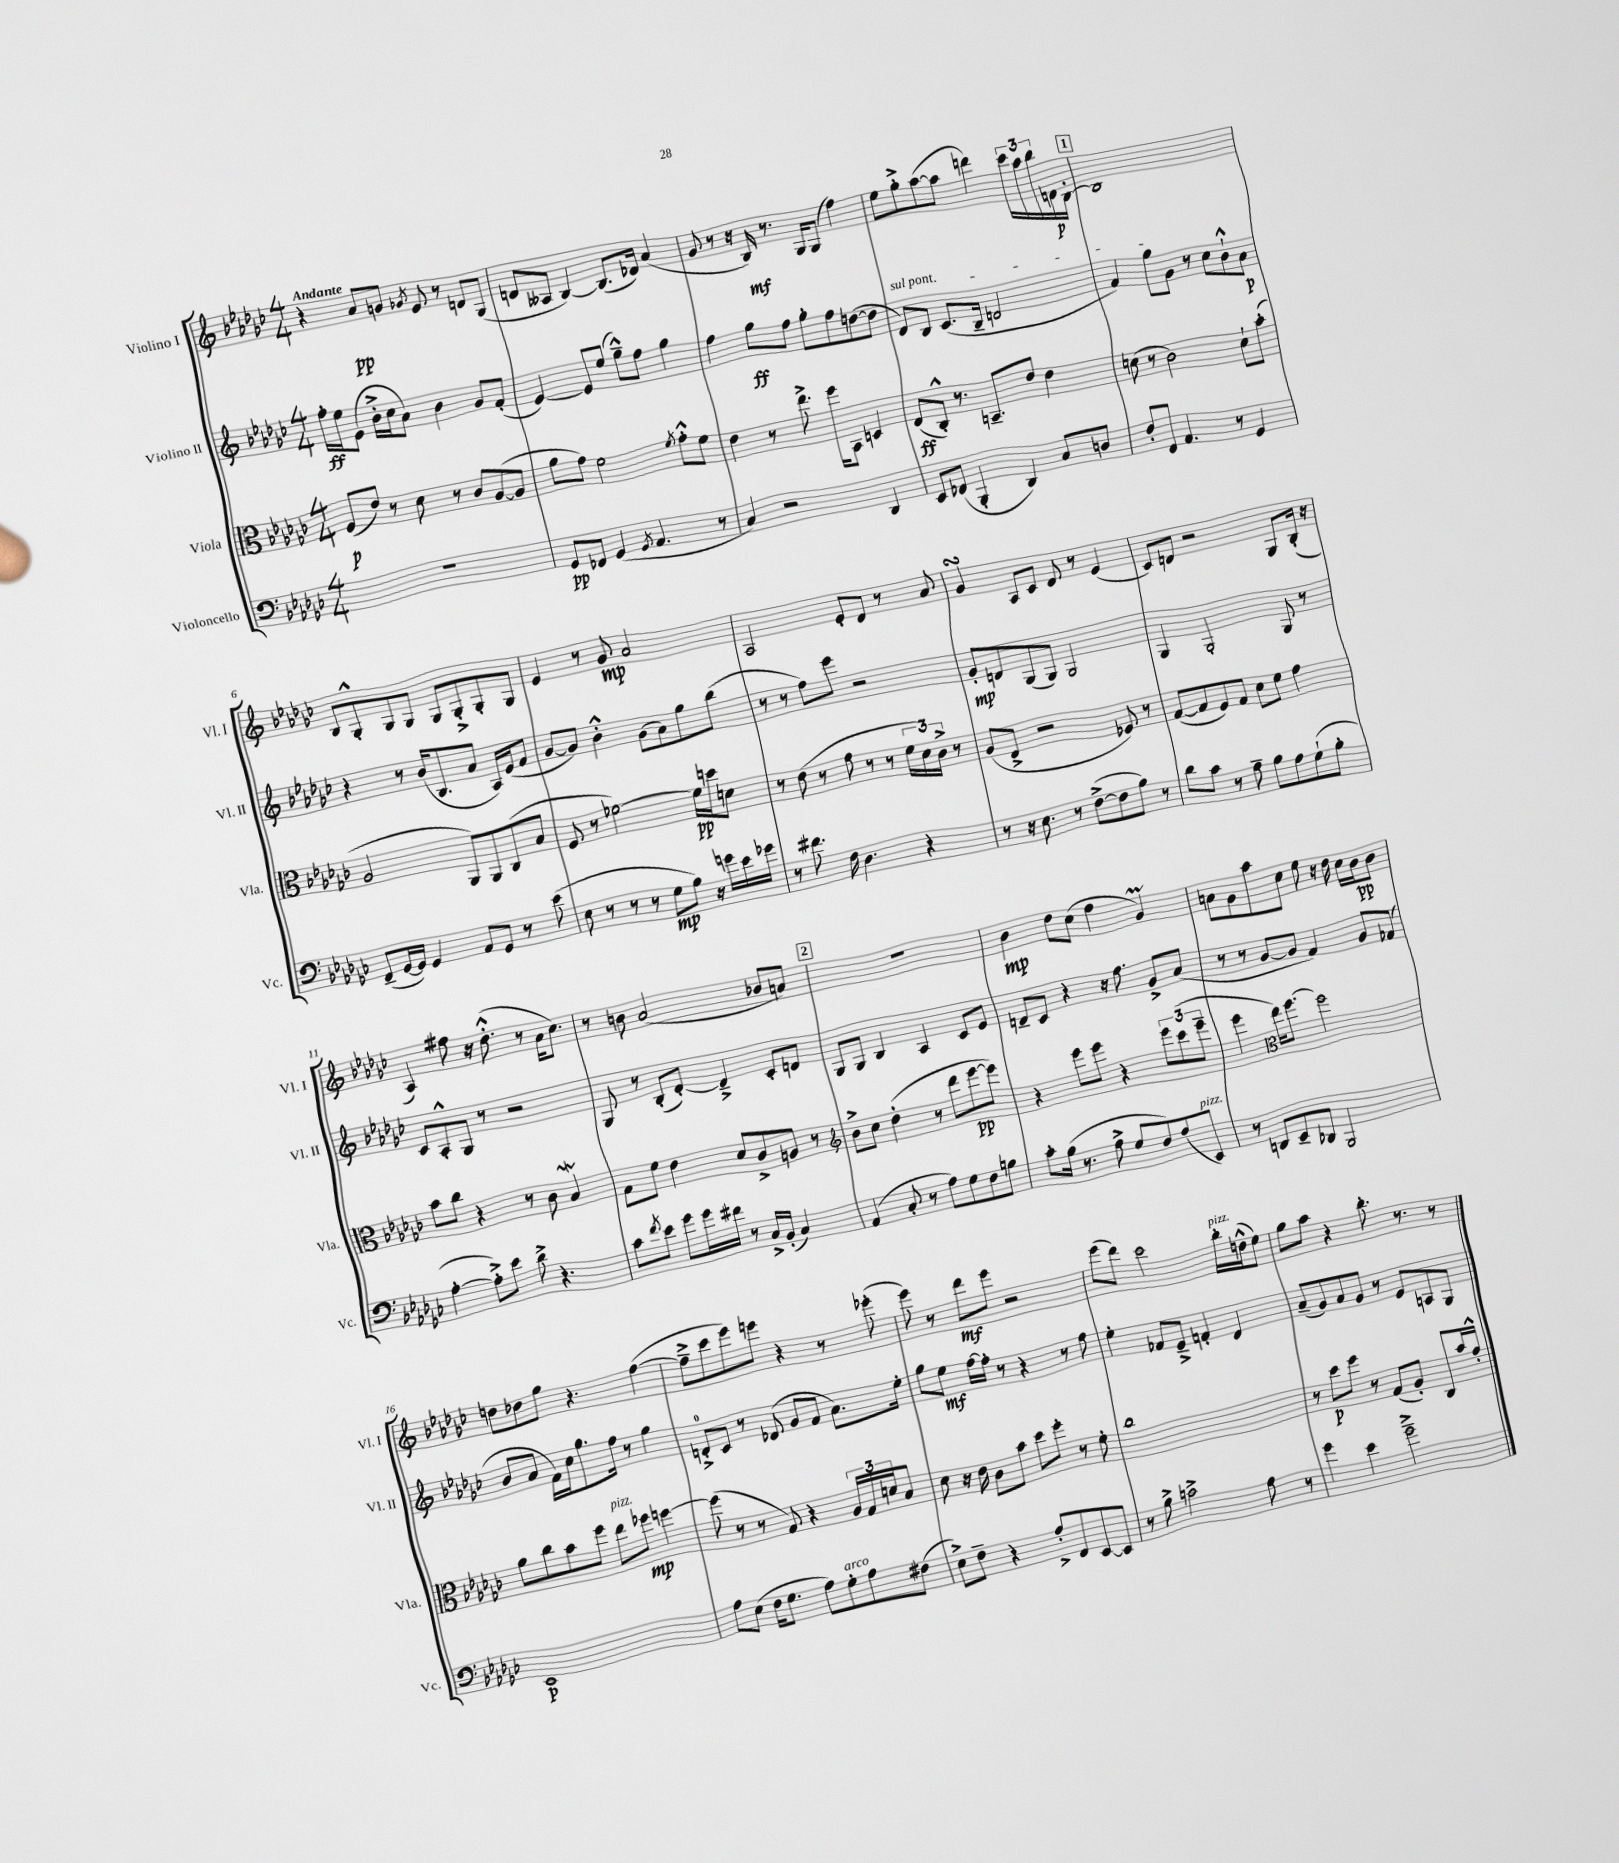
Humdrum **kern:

**kern	**kern	**kern	**kern
*staff4	*staff3	*staff2	*staff1
*clefF4	*clefC3	*clefG2	*clefG2
*k[b-e-a-d-g-c-]	*k[b-e-a-d-g-c-]	*k[b-e-a-d-g-c-]	*k[b-e-a-d-g-c-]
*M4/4	*M4/4	*M4/4	*M4/4
1r	(8F	16ff'	4r
.	.	16ee-	.
.	8e-)	(8e-	.
.	8r	16b-'^	8a-
.	.	16cc-	.
.	8d-	8a-)	8g
.	.	.	8qg-
.	8r	4b-	8e-
.	8c-	.	8r
.	([8A-	8g-	8d
.	8A-]	(8f'	(8G-
=	=	=	=
8GG-	8a-	[4e-)	8d
8FF-	8g-)	.	8A--
(4GG-	2f	8e-]	[4B-)
.	.	(8ee-	.
8qGG-	.	.	.
4.AA-	.	8gg-~^^)	(8.B-]
.	.	8ff	.
.	.	.	16d-)
.	8qf	.	.
.	8g-'^^	4gg-	(4a-
8r	8f	.	.
=	=	=	=
4C-)	4e-	4ff	8g-
.	.	.	8r
2r	8r	8gg-	16r
.	.	.	16B-)
.	8.ee-^	8ff	8.r
.	.	8gg-'	.
.	16ff	.	16G-
.	8BB-	8ff	(8G-
4DD-	4D	([8dd	4ff)
.	.	8dd]	.
=	=	=	=
8EE-	(8E-	8d-)	8ee-
(8FF-	8C-'^^)	8B-	8gg-'^
4BBB-'	8.r	(8.c-	([8aa-
.	.	.	8aa-]
.	8.BB~	16B-~	.
4DD-)	.	2d	4ddd)
.	8e-	.	.
8C-	4e-	.	24ccc-
.	.	.	24aa-
.	.	.	24bb-
8D	.	.	16d
.	.	.	[16B-'
=	=	=	=
8F'	(8d	4f)	1B-]
8FF	8r	.	.
4.AA-	2c-)	8gg-	.
.	.	8g-	.
.	.	8r	.
8r	.	8cc-	.
4GG-	8d`	8b-`^^	.
.	(8b-'	8a-	.
=	=	=	=
(8FF~	2A-	4r	8B-
[16GG-	.	.	8G-'^^
16GG-])	.	.	.
4GG-	.	8r	8G-
.	.	(16b-	8G-
.	.	8.B-	.
8AA-	8AA-)	.	8G-
8GG-	8AA-	8a-	8G-'^
8r	(8C-	16A-)	8G-'
.	.	(16e-	.
(8e-	8B-	8f	8G-
=	=	=	=
8E-	8F	[8g-	4e-
8r	8r	8g-])	.
8r	[2f-)	4b-'^^	8r
8r	.	.	8g-
8G-	.	(8g-	2a-
8B-)	.	8a-)	.
16r	16f-]	8gg-	.
16g	16dd	.	.
16e-	8d	(8bb-	.
16g-	.	.	.
=	=	=	=
8r	8r	8r	2A-
8.f#	(8e-	8r	.
.	8r	8ff)	.
16F	.	.	.
4.D-	8g-	8eee-	.
.	8r	2r	8e-'
.	8r	.	8d-
4r	24f	.	8r
.	24d-)	.	.
.	24c-^	.	.
.	8r	.	8a-
=	=	=	=
8r	(8A-	8g-'	4g-
16r	8E-^	8d	.
8.E-	.	.	.
.	2r	(8G-	8A-
8r	.	8G-)	8c-
([8F^	.	2G-	8d-
8F]	.	.	8r
8B-)	8F-)	.	(4e-
8r	8r	.	.
=	=	=	=
8d-	([8G-	4G-	8c-)
8c-	8G-]	.	8d
8r	8F)	2G-'	2r
8A-~	8G-	.	.
8B-	8d-	.	.
8A-	8f	.	.
(8G-`	4g-	8G-	8G-
8B-'	.	8r	(16B-'
.	.	.	16r
=	=	=	=
[4A-'	8b-	8c-	4A-)
.	8cc-	8A-'^^	.
8A-'^])	4r	8G-	8ff#
8e-	.	8r	16r
.	.	.	(8.dd-'^^
8d-^	8r	2r	.
4.r	8c-	.	8r
.	4B-	.	16a-
.	.	.	8.cc-)
=	=	=	=
8c-	8G-	8G-	8r
8qf	.	.	.
8e-	8f	8r	8b
8g-	4e-	(8B-'	(2a-
16g-	.	[8d-')	.
16f#	.	.	.
8r	8d-	4d-~^]	.
16C-^	8c-^	.	.
(16BB-'	.	.	.
4C-)	8A	8c-'	8b-
.	8r	8d	8a)
=	=	=	=
*	*clefG2	*	*
(4AA-	8b-^	8G-	1r
.	8cc-	8G-	.
8C-'	(4dd-'	4B-	.
8r	.	.	.
8A-)	8r	4A-	.
8G-	8ddd-	.	.
8F	[8eee-	8c-	.
8B	8eee-])	8e-	.
=	=	=	=
8c-'	4r	8d~	4b-
(16B-	.	8c-	.
8.r	.	.	.
.	8eee-	4r	8dd-
8A-^	8eee-	.	(8cc-
8G-	4r	16r	4ff
.	.	8.ff	.
8F)	.	.	.
(8A-	12eee-	8g-^	4g-)
.	(12ccc-	.	.
8EE-)	.	(8a-	.
.	12eee-~	.	.
=	=	=	=
8r	4eee-	8r	8a
8DD	.	8r	8g-
*	*clefC3	*	*
8EE-~	16ee-)	[8g-	8aa-
.	[8.ff	.	.
8DD-	.	8g-]	8cc-
2BBB-	2ff]	4f)	8ee-
.	.	.	16r
.	.	.	16dd-
.	.	8g-	16cc-
.	.	.	16b-
.	.	(8f-	8b-
=	=	=	=
1EE-	8a-	8b-	8dd
.	8cc-	8a-	8dd-
.	8b-	16f)	8gg-
.	.	16cc-	.
.	8ff	8.gg-	4.r
.	8ee-	.	.
.	.	16ff	.
.	8ff-	8r	.
.	[4ff	4gg-	([4ff
=	=	=	=
8A-	(8ff]	8d'^	8ff~^]
(8E-	8r	8c-	8ccc-
16F	8r	8r	8eee-)
8.G-	.	.	.
.	8G-)	(8d-	8eee
8A-)	4r	8g-	4r
8G-'	.	8f	.
8A-	24A-	8.a-)	8r
.	24G-	.	.
.	24d	.	.
(8F#	8B-	.	(8eee-'
.	.	16ee-'	.
=	=	=	=
8E-^)	8d-	8gg-	8eee-)
8F~	16r	8ee-	8r
.	16e-	.	.
4r	8c-	[16ff	8ddd-
.	.	16ff']	.
.	8b-	8r	8eee-
8A-'^	8dd-	4r	2r
8FF	8ff'	.	.
[8EE-	8r	8r	.
8EE-]	8f'	8ff	.
=	=	=	=
8r	1cc-	4ee-'	(8eee-
8B-^	.	.	8ddd-)
2c^	.	8f-	2ccc-
.	.	8e-~^	.
.	.	4f'	.
8A-	.	4d-	16bb-'
.	.	.	(16dd^^
8r	.	.	8ee-)
=	=	=	=
4g-	8r	(8a-~	8gg-
.	8dd-	8g-)	8aa-
4e-	8ff	8a-	4r
.	8r	8g-	.
2g-~^	(8G-	8r	8.bb-'
.	8A-')	8e-	.
.	.	.	8.r
.	8C-	8A	.
.	16b-	8G-	8r
.	16g-'^^	.	.
==	==	==	==
*-	*-	*-	*-
